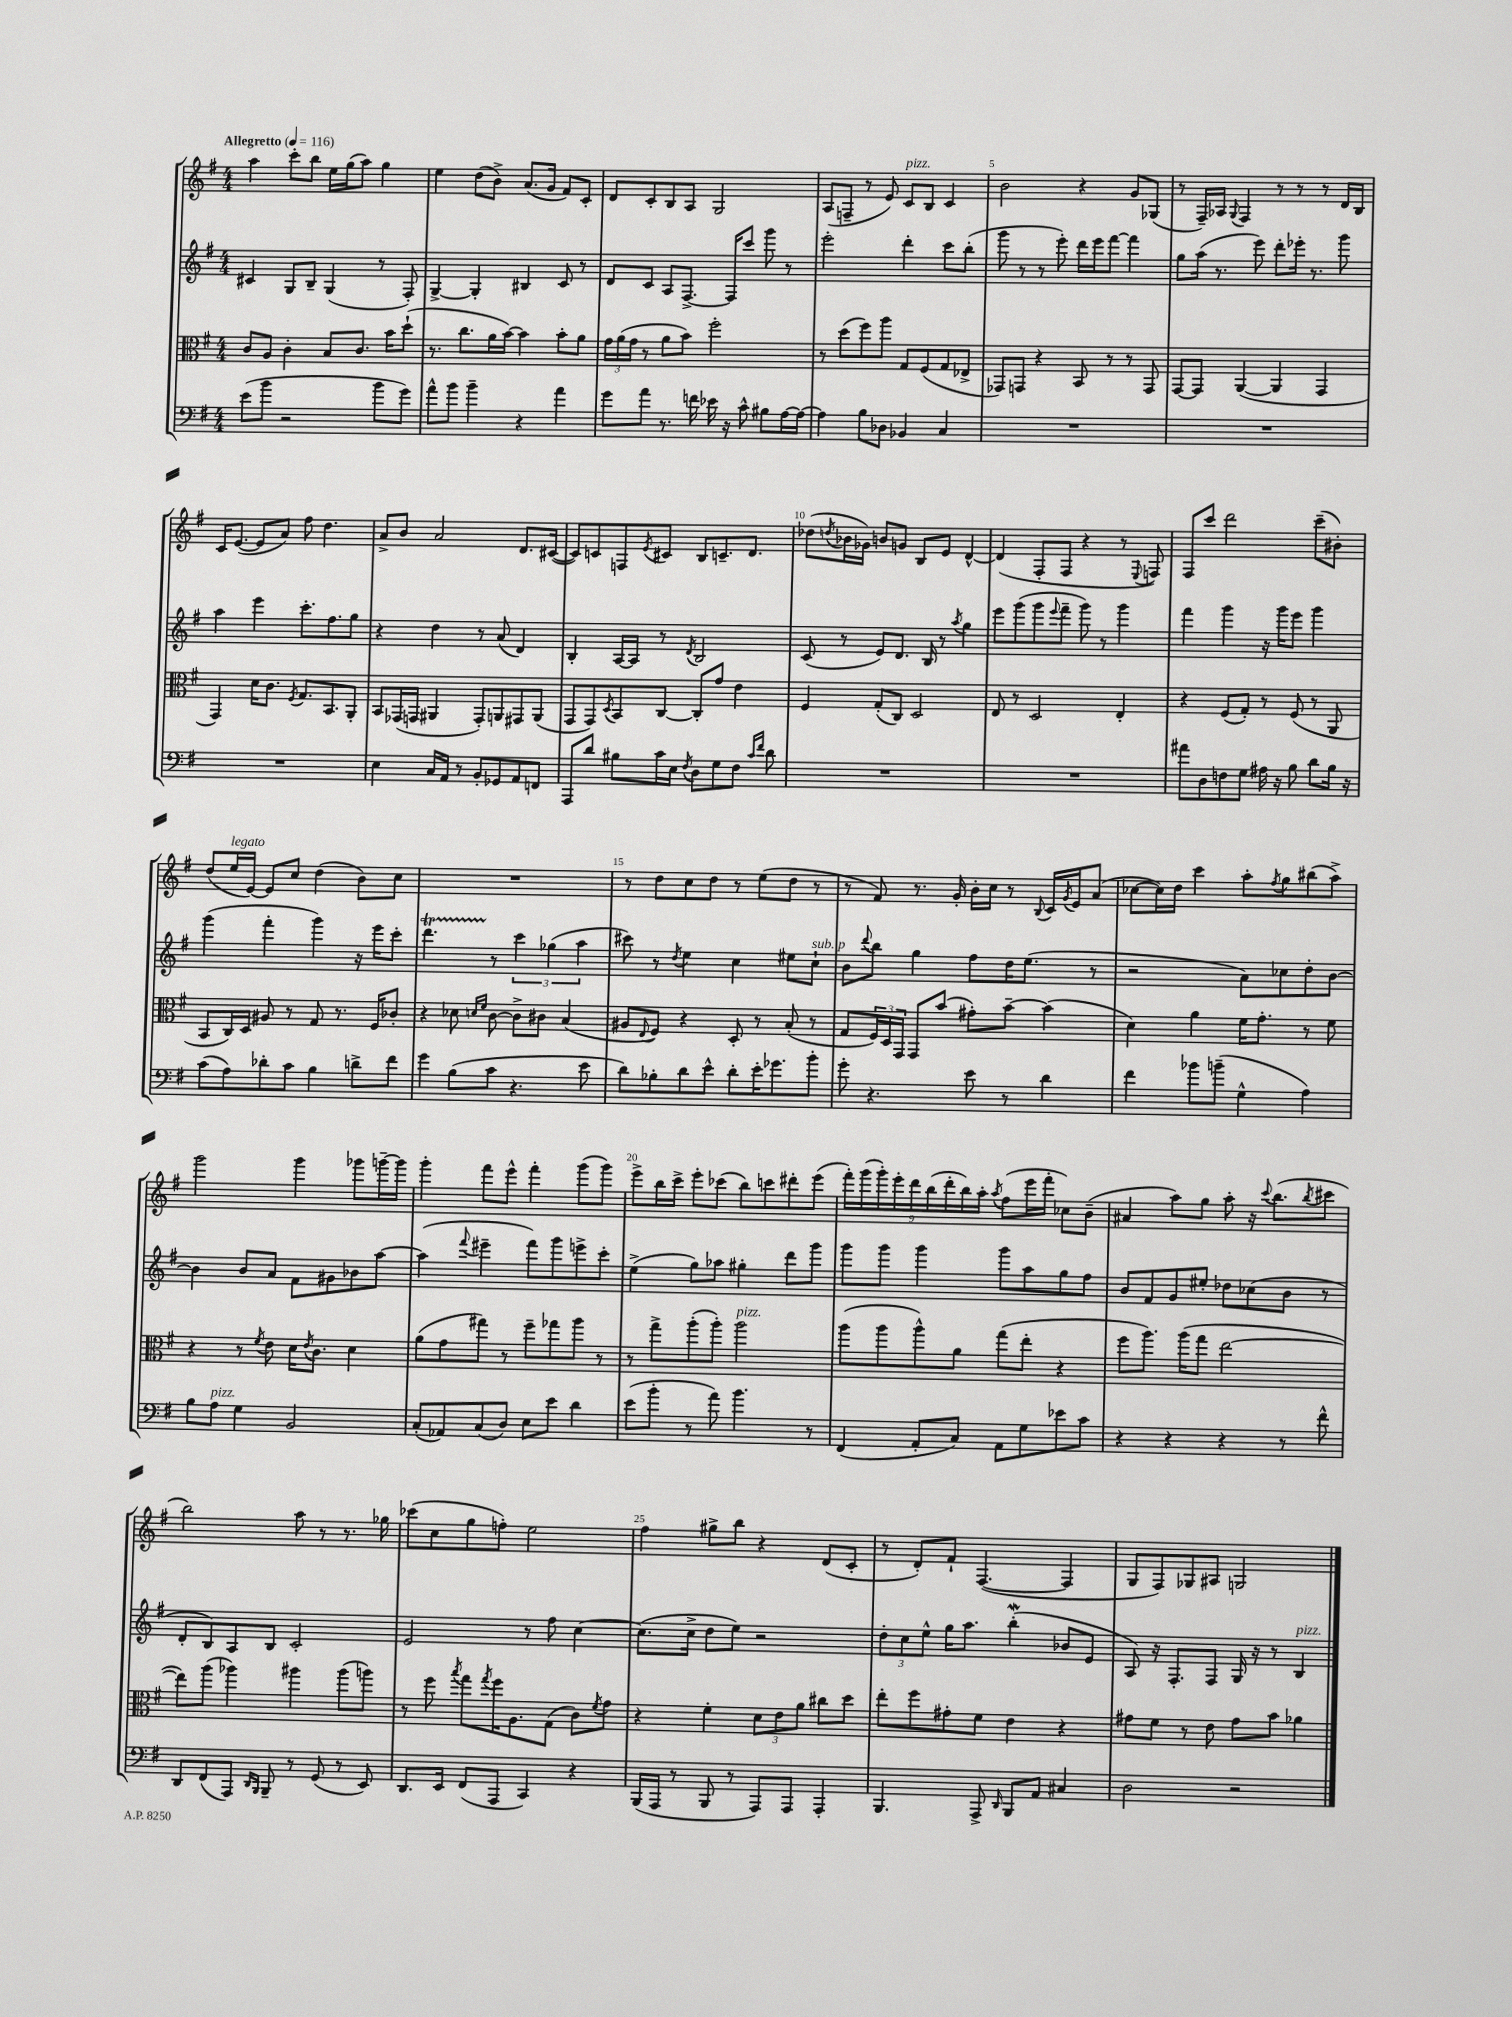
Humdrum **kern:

**kern	**kern	**kern	**kern
*staff4	*staff3	*staff2	*staff1
*clefF4	*clefC3	*clefG2	*clefG2
*k[f#]	*k[f#]	*k[f#]	*k[f#]
*M4/4	*M4/4	*M4/4	*M4/4
*MM116	*MM116	*MM116	*MM116
(8e	8c	4c#	4aa
8b	8A	.	.
2r	4c'	8G	8ccc'
.	.	8B~	8bb
.	8B	(4G	16ee
.	.	.	(16gg
.	8.c	.	8aa)
8b	.	8r	4gg
.	16b	.	.
8g)	(8dd`	8F#')	.
=	=	=	=
8a^^	8.r	[4G^	4ee
8b	.	.	.
.	8.cc	.	.
4b~	.	4G']	(8dd
.	16a	.	8b^)
.	[16b)	.	.
4r	4b]	4B#	(8.a
.	.	.	16g
4a	8b'	8c	8f#)
.	8a	8r	8c'
=	=	=	=
8g	24g	8d	8d
.	(24a	.	.
.	24g	.	.
8a	8r	8c	8c'
8.r	8a	8A	8B
.	8b)	[8.F#^	8A
16f	.	.	.
16e-	2ff#'	.	2G
16r	.	16F#]	.
8c^^	.	8ccc	.
8B#	.	8ggg	.
[16A	.	8r	.
16A_	.	.	.
=	=	=	=
4A]	8r	2eee'	(8A
.	(8dd	.	8F~
8B	8ff#)	.	8r
8D-	8aa	.	8e)
4BB-	8G	4ddd'	8c
.	(8F#	.	8B
4C	8G	8ccc	4c
.	8E-^	(8bb'	.
=	=	=	=
1r	8GG-)	8ggg	2b
.	8GG	8r	.
.	4r	8r	.
.	.	8eee')	.
.	8BB	16ddd	4r
.	.	16eee	.
.	8r	[8fff#	.
.	8r	4fff#]	8g
.	8GG	.	(8G-
=	=	=	=
1r	[8GG	8gg	8r
.	8GG]	(16aa	16F#~)
.	.	8.r	16A-
.	.	.	8qqG
.	([4AA	.	4F#
.	.	8eee)	.
.	4AA]	8ddd'	8r
.	.	16eee-'	8r
.	.	8.r	.
.	4GG	.	8r
.	.	8ggg	16d
.	.	.	16B
=	=	=	=
1r	4GG)	4aa	16c
.	.	.	([8.e
.	16d	4eee	8e]
.	8.c	.	.
.	.	.	8a)
.	8qF#	.	.
.	8.G	8.ccc'	8ff#
.	.	.	4.dd
.	8.BB	8.ff#	.
.	8AA'	8gg	.
=	=	=	=
4E	8BB	4r	8a^
.	(16GG-	.	8b
.	16GG	.	.
16C	4AA#	4dd	2a
16AA	.	.	.
8r	.	.	.
8BB'	8GG')	8r	.
8GG-	8AA	(8a	.
8AA	8GG#	4d)	8.d
8FF	(8AA	.	.
.	.	.	([16c#
=	=	=	=
8AAA	8GG	4B'	8c#])
8d	8GG)	.	8c
.	8qD	.	.
8B#	8BB	[16A	8F
.	.	16A]	.
.	.	.	8qe
16c	[8C	8r	8c#
16E	.	.	.
8qF#	.	8qd	.
8D	8C']	2B	8B
8G	8g	.	8.c~
8F#	4e	.	.
.	.	.	8.d
16qqc	.	.	.
16qqf#	.	.	.
8d	.	.	.
=	=	=	=
1r	4F#	(8c	(8dd-
.	.	.	8qdd
.	.	8r	16b-
.	.	.	16g-)
.	(8G'	8e)	8b
.	8C)	8.d	8g
.	2D	.	8B
.	.	16B	.
.	.	8r	8e
.	.	8qaa	.
.	.	4gg	[4d^^
=	=	=	=
1r	8E	8eee	(4d]
.	8r	(8ggg	.
.	2D	8ggg	8F#'
.	.	8qqeee	.
.	.	8fff#~	8F#
.	.	8ggg)	4r
.	.	8r	.
.	4E'	4ggg	8r
.	.	.	8qqE
.	.	.	8F)
=	=	=	=
8a#	4r	4fff#	8F#
8D	.	.	8ccc
8F	(8F#	4ggg	2ddd
8G	8G')	.	.
16A#	8r	16r	.
16r	.	16ggg	.
8B	(8F#	8eee	.
8d	8r	4ggg	(8ccc~
16B	8AA	.	8b#')
16r	.	.	.
=	=	=	=
(8c	8BB	(4ggg	(8dd
8A)	16C)	.	16ee
.	16D	.	[16e)
8d-'	8A#	4fff#'	8e]
8c	8r	.	8cc
4B	8G	4ggg)	(4dd
.	8.r	.	.
8d^	.	16r	8b)
.	16F#	16eee	.
8f#	8c-'	8ccc'	8cc
=	=	=	=
4g	4r	4.ddd	1r
(8B	8d-	.	.
.	16qqd	.	.
.	16qqf#	.	.
8c	[8c	8r	.
4.r	8c^]	6ccc	.
.	8c#	.	.
.	.	(6gg-	.
.	(4B	.	.
.	.	6aa	.
8e	.	.	.
=	=	=	=
8d)	8A#	8ccc#)	8r
.	8qqE	.	.
8B-'	8F#)	8r	8dd
.	.	8qdd	.
8d	4r	4ee	8cc
8e^^	.	.	8dd
8d'	8D'	4cc	8r
16e'	8r	.	(8ee
8.g-	.	.	.
.	(8B'	8ee#	8dd
8b'	8r	8cc`	8r
=	=	=	=
8g'	8G	8b	8r
.	.	8qqddd	.
4.r	24F#)	8bb	8f#)
.	24D	.	.
.	24GG	.	.
.	8GG	4gg	8.r
.	(8b	.	.
.	.	.	16g'
8e	8g#')	8ff#	16b'
.	.	.	16cc
8r	[8b~	16dd	8r
.	.	(8.ee	.
.	.	.	8qqB
4d	(4b]	.	16c
.	.	.	8qg
.	.	.	16e
.	.	8r	(8a
=	=	=	=
4f#	4d)	2r	[8cc-
.	.	.	16cc-])
.	.	.	16dd
8b-	4a	.	4ccc
(8b~	.	.	.
4G^^	16f#	8a)	8aa'
.	8.g'	.	.
.	.	.	8qff#
.	.	8cc-	8gg
4A)	8r	8dd'	(8bb#
.	8f#	[8b	8aa^)
=	=	=	=
8B	4r	4b]	2ggg
8A	.	.	.
4G	8r	8b	.
.	8qf#	.	.
.	8e	8a	.
2BB	16d	8f#	4ggg
.	8qe	.	.
.	8.c	.	.
.	.	8g#	.
.	4d	8b-	8ggg-
.	.	[8aa	[16ggg~
.	.	.	16ggg]
=	=	=	=
(8C'	(8a	(4aa]	4ggg'
8AA-)	8g	.	.
.	.	8qqfff#	.
(8C	8gg#)	4eee#~	8fff#
8D)	8r	.	8eee^^
8E	8ff#~	8fff#)	4fff#'
8e	8gg-	8ggg	.
4d	8aa	8eee^	(8ggg
.	8r	8ccc'	8ggg)
=	=	=	=
(8e	8r	(4ee^	8eee^
8b'	8gg^	.	16bb
.	.	.	16ccc^
8r	(8aa'	8gg)	8eee'
8a)	8aa')	8aa-	(8ccc-
4.b	2aa	4gg#'	8bb)
.	.	.	8ccc
.	.	8ddd	8ddd#'
8r	.	8ggg	(8eee
=	=	=	=
(4FF#	(8aa	8ggg	18fff#')
.	.	.	(18ggg
.	.	.	18ggg')
.	8aa	8ggg	.
.	.	.	18eee'
.	.	.	18ddd
8AA'	8aa^^)	4ggg	.
.	.	.	(18bb
.	.	.	18ddd'
8C)	8a	.	.
.	.	.	18bb)
.	.	.	18aa'
.	.	.	8qaa
8AA	(8gg	8ggg	(8ff#
8G	8ee'	8aa	16eee
.	.	.	16fff#'
8e-	4r	8gg	8cc-)
8c	.	8ff#	(8b~
=	=	=	=
4r	8ff#	8b	4a#
.	8.aa)	8f#	.
4r	.	8g	8aa)
.	(16aa	.	.
.	8gg	8ee#'	8gg
4r	[2ee	8dd-	8aa'
.	.	(8cc-	16r
.	.	.	8qqccc
.	.	.	(8.bb
8r	.	8b	.
.	.	.	8qbb
8f#^^	.	8r	8ccc#
=	=	=	=
8DD	8ee])	8d'	2bb)
(8FF#	(8aa	8B)	.
8AAA)	4aa-)	8A	.
16qqDD	.	.	.
16qqBBB	.	.	.
8BBB~	.	8B	.
8r	4aa#	2c'	8aa
(8GG	.	.	8r
8r	(8aa#	.	8.r
8EE)	8aa)	.	.
.	.	.	16gg-
=	=	=	=
8.DD	8r	2e	(8ccc-
.	8ff#	.	8cc
16EE	.	.	.
.	8qbb	.	.
(8FF#	8gg	.	8gg
.	8qgg	.	.
8AAA	16ff#	.	8ff')
.	8.A	.	.
4CC)	.	8r	2ee
.	(8G	8ff#	.
4r	8c)	[4cc	.
.	8qf#	.	.
.	8g	.	.
=	=	=	=
(16BBB	4r	(8.cc]	4ff#
16AAA	.	.	.
8r	.	.	.
.	.	16cc^	.
8BBB	4f#'	8dd	8gg#^
8r	.	8ee)	8bb
8AAA)	12d	2r	4r
.	12e	.	.
8AAA	.	.	.
.	12a	.	.
4AAA'	8cc#	.	(8d
.	8dd	.	8c'
=	=	=	=
4.BBB	8ee'	12dd'	8r
.	.	12cc	.
.	8ff#	.	8d')
.	.	12ee^^	.
.	8g#'	16gg	8f#`
.	.	8.aa	.
8AAA^	8f#	.	([4.F#
16qqDD	.	.	.
8BBB	4e	(4bb'	.
8AA	.	.	.
4C#	4r	8b-	4F#]
.	.	8e	.
=	=	=	=
2D	8g#	8A)	8G
.	8f#	16r	8F#)
.	.	8.F#'	.
.	8r	.	8G-
.	8e	8F#	8A#
2r	8g#	16G	2G
.	.	16r	.
.	8b	8r	.
.	4a-	4B	.
==	==	==	==
*-	*-	*-	*-
